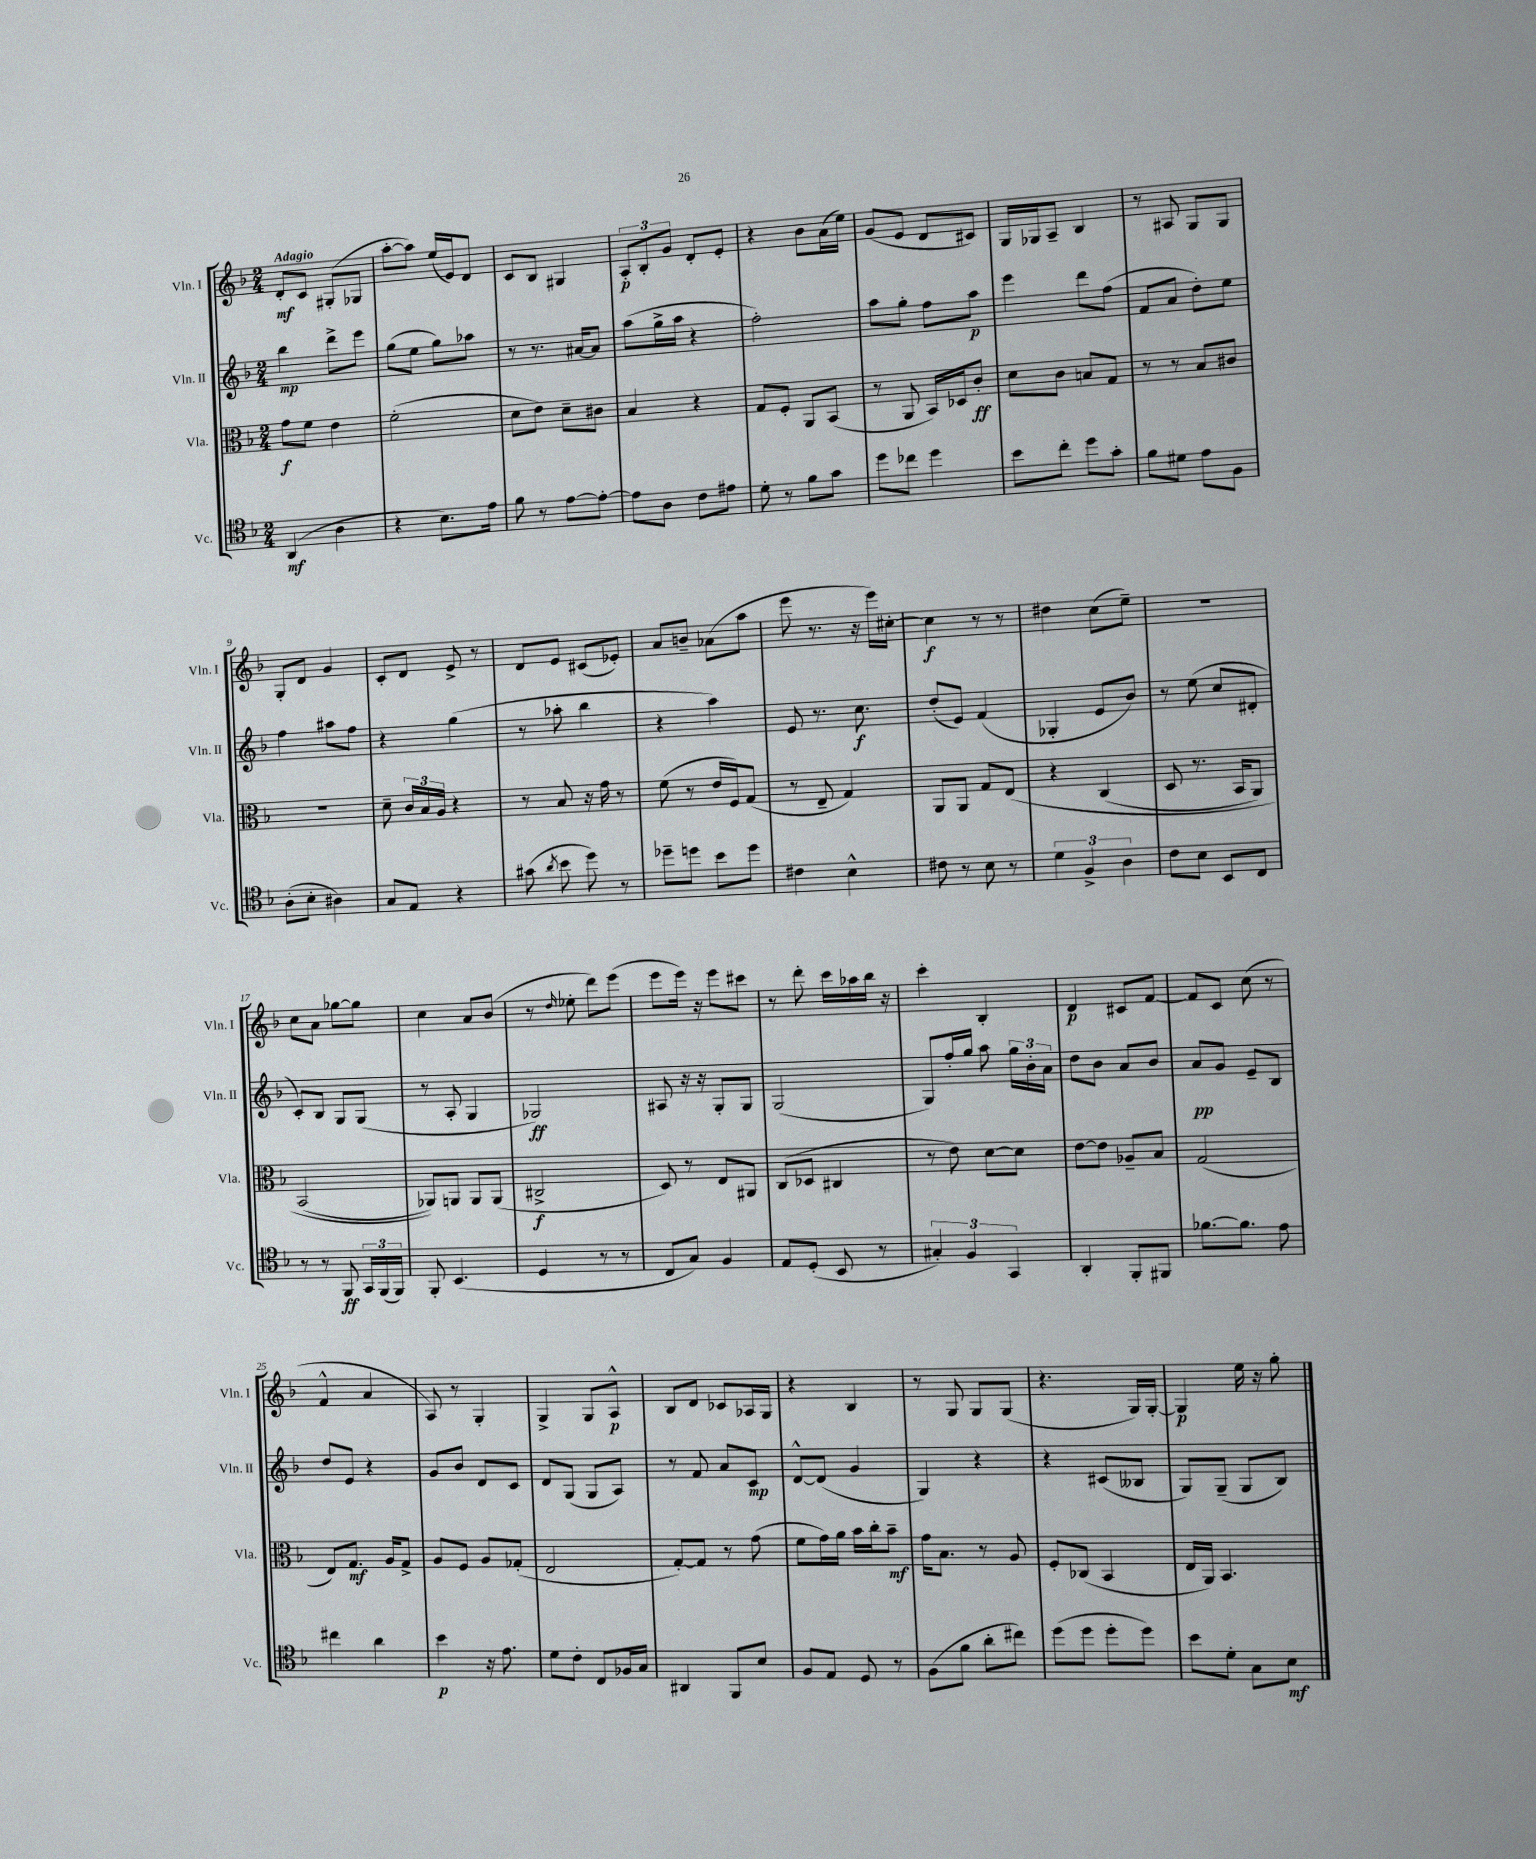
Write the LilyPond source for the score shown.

<<
\new StaffGroup <<
\new Staff = "s0" \with { instrumentName = "Vln. I" shortInstrumentName = "Vln. I" } {
    \clef treble \key f \major \numericTimeSignature \time 2/4 \tempo "Adagio"
    \autoBeamOff d'8[-.\mf c'8] gis8[-.( ges8] |
    a''8[~-. a''8]) e''16[( e'16) d'8] |
    c'8[ bes8] gis4 |
    \tuplet 3/2 { a8[-.\p bes8-. g'8] } d'8[-. e'8]-. |
    r4 bes'8[ a'16( e''16]) |
    g'8[( e'8] d'8[ cis'8]) |
    g16[ ges16 a8]-- bes4 |
    r8 ais8 g8[ g8] |
    g8[-. d'8] g'4 |
    c'8[-. d'8] e'8-> r8 |
    d'8[ e'8] cis'8[( ees'8]-.) |
    a'8[ b'8]-- aes'8[( a''8] |
    e'''8 r8. r16 e'''16[) cis''16]~-. |
    cis''4\f r8 r8 |
    dis''4 c''8[( e''8]--) |
    R2 |
    c''8[ a'8] ges''8[~ ges''8] |
    c''4 a'8[ bes'8]( |
    r8 \grace { d''16 } ees''8-. d'''8[) e'''8]( |
    e'''8[ e'''16]) r16 e'''8[ cis'''8] |
    r8 d'''8-. c'''16[ aes''16 bes''16] r16 |
    c'''4-. bes4-. |
    d'4\p cis'8[ f'8]~ |
    f'8[ c'8] c''8( r8 |
    f'4-^ a'4 |
    a8) r8 g4-. |
    g4-> g8[ a8]-^\p |
    bes8[ d'8] ces'8[ aes16 g16] |
    r4 bes4 |
    r8 g8 g8[ g8]( |
    r4. g16[) g16]~-. |
    g4\p e''16 r16 g''8-. \bar "|." |
}
\new Staff = "s1" \with { instrumentName = "Vln. II" shortInstrumentName = "Vln. II" } {
    \clef treble \key f \major \numericTimeSignature \time 2/4
    \autoBeamOff bes''4\mp d'''8[-> e'''8] |
    g''8[( e''8] g''8[) aes''8] |
    r8 r8. ais'16[~ ais'8] |
    a''8[( g''16-> a''16] r4 |
    f''2-.) |
    a''8[ g''8]-. f''8[ a''8]\p |
    e'''4 d'''8[ f''8]( |
    f'8[ a'8] d''8[-.) e''8] |
    f''4 ais''8[ f''8] |
    r4 g''4( |
    r8 aes''8-. bes''4 |
    r4 a''4) |
    e'8 r8. c''8.\f |
    d''8[-.( e'8]) f'4( |
    ges4-. e'8[ bes'8]) |
    r8 e''8( c''8[ dis'8]-. |
    c'8[-.) bes8] g8[ g8]( |
    r8 a8-. g4 |
    ges2\ff) |
    ais8 r16 r16 g8[-. g8] |
    g2( |
    g8[) f''16-. g''16] a''8 \tuplet 3/2 { g''16[ bes'16-. a'16] } |
    d''8[ bes'8] a'8[ bes'8] |
    a'8[\pp g'8] e'8[-- bes8] |
    d''8[ e'8] r4 |
    g'8[ bes'8] d'8[ c'8] |
    d'8[ g8]( g8[ a8]) |
    r8 f'8 a'8[ c'8]\mp |
    d'8[~-^ d'8]( g'4 |
    g4) r4 |
    r4 cis'8[( beses8] |
    g8[) g8]--( g8[ bes8]) \bar "|." |
}
\new Staff = "s2" \with { instrumentName = "Vla." shortInstrumentName = "Vla." } {
    \clef alto \key f \major \numericTimeSignature \time 2/4
    \autoBeamOff g'8[\f f'8] e'4 |
    f'2-.( |
    d'8[ e'8]) d'8[-- cis'8] |
    bes4 r4 |
    g8[ f8]-. a,8[ bes,8]( |
    r8 a,8 bes,16[) des16 c'8]-.\ff |
    d'8[ c'8] b8[ g8] |
    r8 r8 bes8[ cis'8] |
    R2 |
    d'8-- \tuplet 3/2 { c'16[ bes16 a16] } r4 |
    r8 bes8 r16 g'16 r8 |
    f'8( r8 e'16[ f16) g8]( |
    r8 e8-- g4) |
    a,8[ a,8] g8[ e8]\( |
    r4 c4( |
    d8 r8. bes,16[ a,8]) |
    bes,2( |
    aes,8[)\) a,8] a,8[ a,8]( |
    cis2->\f |
    d8) r8 e8[ ais,8] |
    c8[( des8] cis4 |
    r8 e'8) d'8[~ d'8] |
    e'8[~ e'8] aes8[-- bes8] |
    g2( |
    e8[) g8.]\mf a16[ g8]-> |
    a8[ f8] a8[ ges8]-.( |
    e2 |
    g8[~-.) g8] r8 g'8( |
    f'8[ g'16) a'16] bes'16[ c''16-. bes'8]--\mf |
    g'16[ bes8.] r8 a8 |
    f8[-. ces8]( bes,4 |
    e16[ a,16]) bes,4. \bar "|." |
}
\new Staff = "s3" \with { instrumentName = "Vc." shortInstrumentName = "Vc." } {
    \clef tenor \key f \major \numericTimeSignature \time 2/4
    \autoBeamOff a,4\mf( a4 |
    r4 bes8.[) e'16] |
    f'8 r8 e'8[~ e'8]~-. |
    e'8[ a8] c'8[ eis'8] |
    d'8-. r8 f'8[ g'8] |
    d''8[ ces''8] d''4 |
    bes'8[ c''8]-. d''8[ g'8]-. |
    f'8[ dis'8] e'8[ f8] |
    a8[-.( bes8]-. ais4) |
    g8[ e8] r4 |
    gis'8( \acciaccatura { a'8 } bes'8 d''8) r8 |
    des''8[-- d''8] bes'8[ d''8] |
    cis'4 bes4-^ |
    cis'8 r8 bes8 r8 |
    \tuplet 3/2 { d'4 f4-> a4 } |
    c'8[ bes8] bes,8[ c8] |
    r8 r8 f,8\ff \tuplet 3/2 { g,16[ f,16( f,16]) } |
    f,8-. bes,4.( |
    d4 r8 r8 |
    c8[ g8]) f4 |
    e8[ d8]-.( bes,8 r8 |
    \tuplet 3/2 { gis4-.) f4 g,4 } |
    a,4-. f,8[-. fis,8] |
    fes'8.[~ fes'8.] e'8 |
    cis''4 a'4 |
    bes'4\p r16 e'8. |
    d'8[ c'8]-. c8[ fes16 g16] |
    ais,4 f,8[ bes8] |
    f8[ e8] d8 r8 |
    f8[( f'8] a'8[-. cis''8]) |
    d''8[( d''8] d''8[-. d''8]) |
    bes'8[ d'8]-. g8[ bes8]\mf \bar "|." |
}
>>
>>
